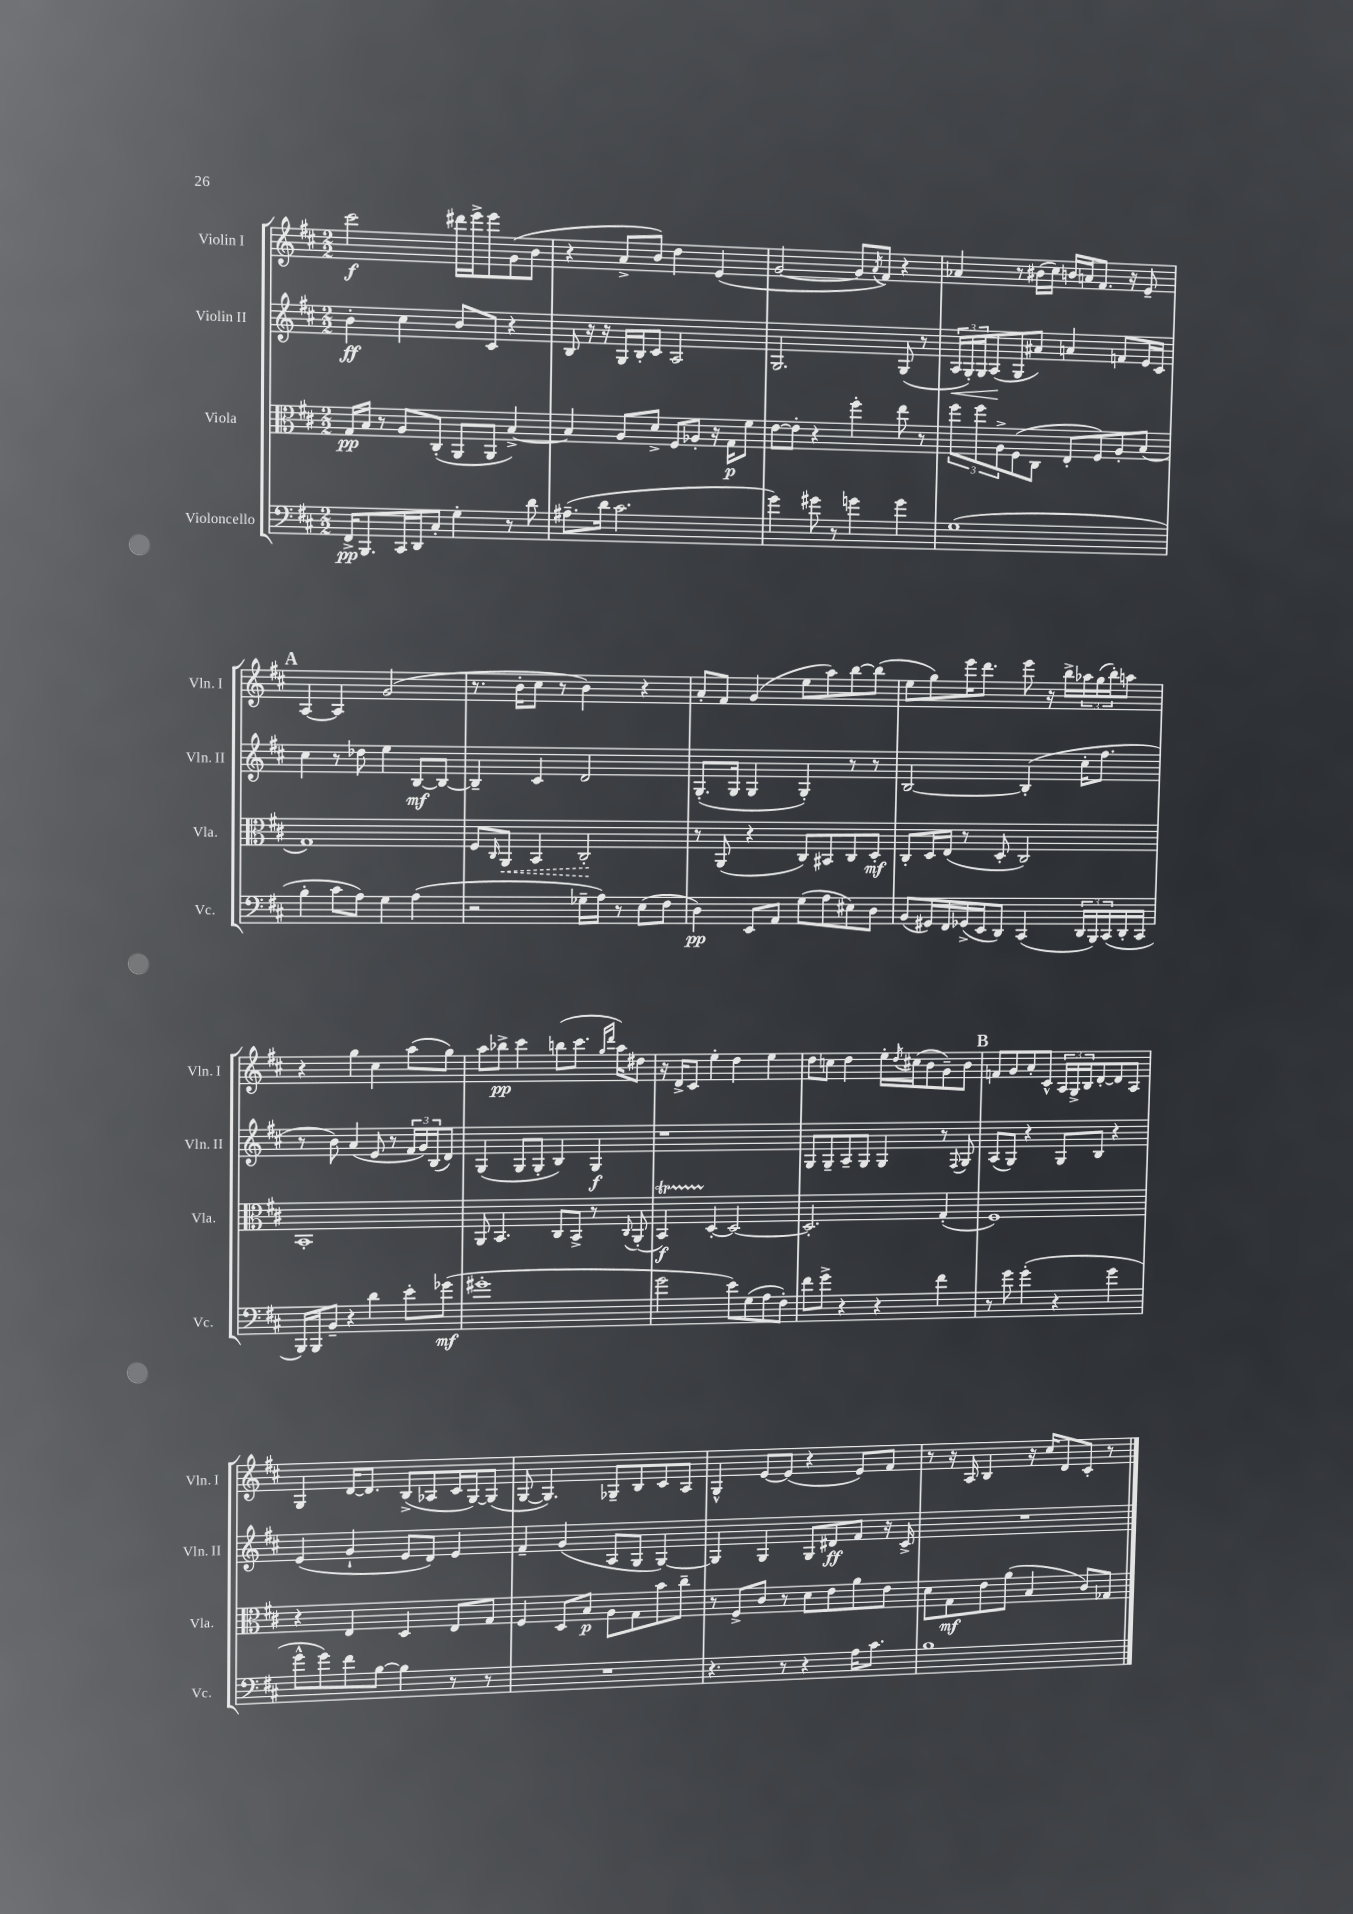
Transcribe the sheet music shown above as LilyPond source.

<<
\new StaffGroup <<
\new Staff = "s0" \with { instrumentName = "Violin I" shortInstrumentName = "Vln. I" } {
    \clef treble \key d \major \numericTimeSignature \time 2/2
    cis'''2\f dis'''16 e'''16-> e'''8 g'8( b'8 |
    r4 a'8-> b'8) d''4 e'4( |
    g'2~ g'8 \acciaccatura { a'8 } fis'8) r4 |
    aes'4 r8 bis'16( cis''16) b'16 a'16 fis'8. r16 e'8-- |
    \mark \markup { \bold "A" } a4~ a4 g'2( |
    r8. b'16-. cis''8 r8 b'4) r4 |
    a'8-. fis'8 g'4( e''8 a''8) b''8~ b''8( |
    e''8 g''8) e'''16 d'''8. e'''8 r16 b''16-> \tuplet 3/2 { aes''16 g''16( b''16-.) } a''8 |
    r4 g''4 cis''4 a''8( g''8) |
    a''8 bes''8->\pp cis'''4 b''8( cis'''8. \grace { g''16 d'''16 } a''16) dis''8 |
    r16 d'16-> cis'8 e''4-. d''4 e''4 |
    d''8 c''8 d''4 e''16-. \acciaccatura { d''8 } cis''16( b'8 g'8--) b'8 |
    \mark \markup { \bold "B" } f'8 g'8 a'8-. cis'8-^ \tuplet 3/2 { a16 g16-> b16 } d'8~-. d'8 a8 |
    g4 d'16~ d'8. b8->( aes8 cis'16 g16~) g8( |
    g8~ g4.) ges8-- b8 cis'8 a8 |
    g4-^ e'8~ e'8( r4 e'8) fis'8 |
    r8 r16 a16 b4 r16 cis''16 d'8 cis'8-. r8 \bar "|." |
}
\new Staff = "s1" \with { instrumentName = "Violin II" shortInstrumentName = "Vln. II" } {
    \clef treble \key d \major \numericTimeSignature \time 2/2
    b'4-.\ff cis''4 b'8 cis'8 r4 |
    b8 r16 r16 g16 b16-. cis'8 a2 |
    g2. g8( r8 |
    \tuplet 3/2 { a16\< g16-.) g16 } a8\!( g8 ais'8) a'4 f'8 e'16 cis'16 |
    \mark \markup { \bold "A" } cis''4 r8 des''8 e''4 b8~\mf b8~ |
    b4-- cis'4 d'2 |
    g8.-.( g16 g4 g4-.) r8 r8 |
    b2~ b4-.( cis''16-. fis''8. |
    r8 b'8) a'4( e'8 r8 \tuplet 3/2 { fis'16 g'16) b16( } d'8) |
    g4( g8 g8-. b4) g4\f |
    r1 |
    g8 g8-- a8-- g8 g4 r8 \appoggiatura { fis8 } g8 |
    \mark \markup { \bold "B" } a8( g8) r4 g8 b8 r4 |
    e'4( g'4-! e'8 d'8) e'4 |
    fis'4-- g'4( a8 g8 g4~) |
    g4 g4 g8 dis'8\ff fis'8 r16 cis'16-> |
    R1 \bar "|." |
}
\new Staff = "s2" \with { instrumentName = "Viola" shortInstrumentName = "Vla." } {
    \clef alto \key d \major \numericTimeSignature \time 2/2
    g16\pp b16 r8 a8 cis8-.( a,8 a,8 b4~->) |
    b4 a8 d'8-> fis8 aes8-. r16 g16\p fis'8 |
    e'8~ e'8-. r4 fis''4-. e''8 r8 |
    \tuplet 3/2 { fis''8 fis''8 a8-> } fis8( cis8 e8-. fis8) a8-. b8( |
    \mark \markup { \bold "A" } g1) |
    fis8 \grace { cis16 } \once \override Hairpin.style = #'dashed-line a,8\< b,4 cis2-.\! |
    r8 a,8( r4 cis8) bis,8 cis8 d8-.\mf |
    cis8-. d16 e16( r8 d8-. cis2) |
    b,1-. |
    a,8 b,4. cis8 b,8-> r8 \appoggiatura { cis8 } a,8-.( |
    b,4\startTrillSpan\f) d4~-.\stopTrillSpan d2~ |
    d2.-. g4-.( |
    \mark \markup { \bold "B" } fis1) |
    r4 e4 d4 e8 g8 |
    fis4 d8 b8\p a8 g8 b'8 cis''8-- |
    r8 fis8-> cis'8 r8 d'8 e'8 a'8 e'8 |
    d'8 g8\mf e'8 a'8( b4 cis'8) ges8 \bar "|." |
}
\new Staff = "s3" \with { instrumentName = "Violoncello" shortInstrumentName = "Vc." } {
    \clef bass \key d \major \numericTimeSignature \time 2/2
    fis,16->\pp b,,8. cis,16 d,16 cis8-. g4-. r8 d'8 |
    ais8.--( d'16 cis'2. |
    g'4) gis'8 r8 g'4 g'4 |
    g1( |
    \mark \markup { \bold "A" } b4-. cis'8 a8) g4 a4( |
    r2 ges16-- a16) r8 e8( fis8 |
    d4\pp) e,8 a,8 g8( a8 eis8) d8 |
    b,8( gis,16) fis,16 ges,16->( e,16 d,8) cis,4( \tuplet 3/2 { d,16 b,,16) cis,16( } d,16-. cis,16 |
    b,,16) b,,16 b,8-- r4 d'4 e'8-. ges'8\mf( |
    gis'1-. |
    g'2 e'8) g8( a8 fis8-.) |
    fis'8 g'8-> r4 r4 fis'4 |
    \mark \markup { \bold "B" } r8 g'8 g'4-.( r4 g'4 |
    g'8-^ g'8) fis'8 b8~ b4 r8 r8 |
    R1 |
    r4. r8 r4 a16 cis'8. |
    b1 \bar "|." |
}
>>
>>
\layout { \context { \Score \remove "Bar_number_engraver" } }
